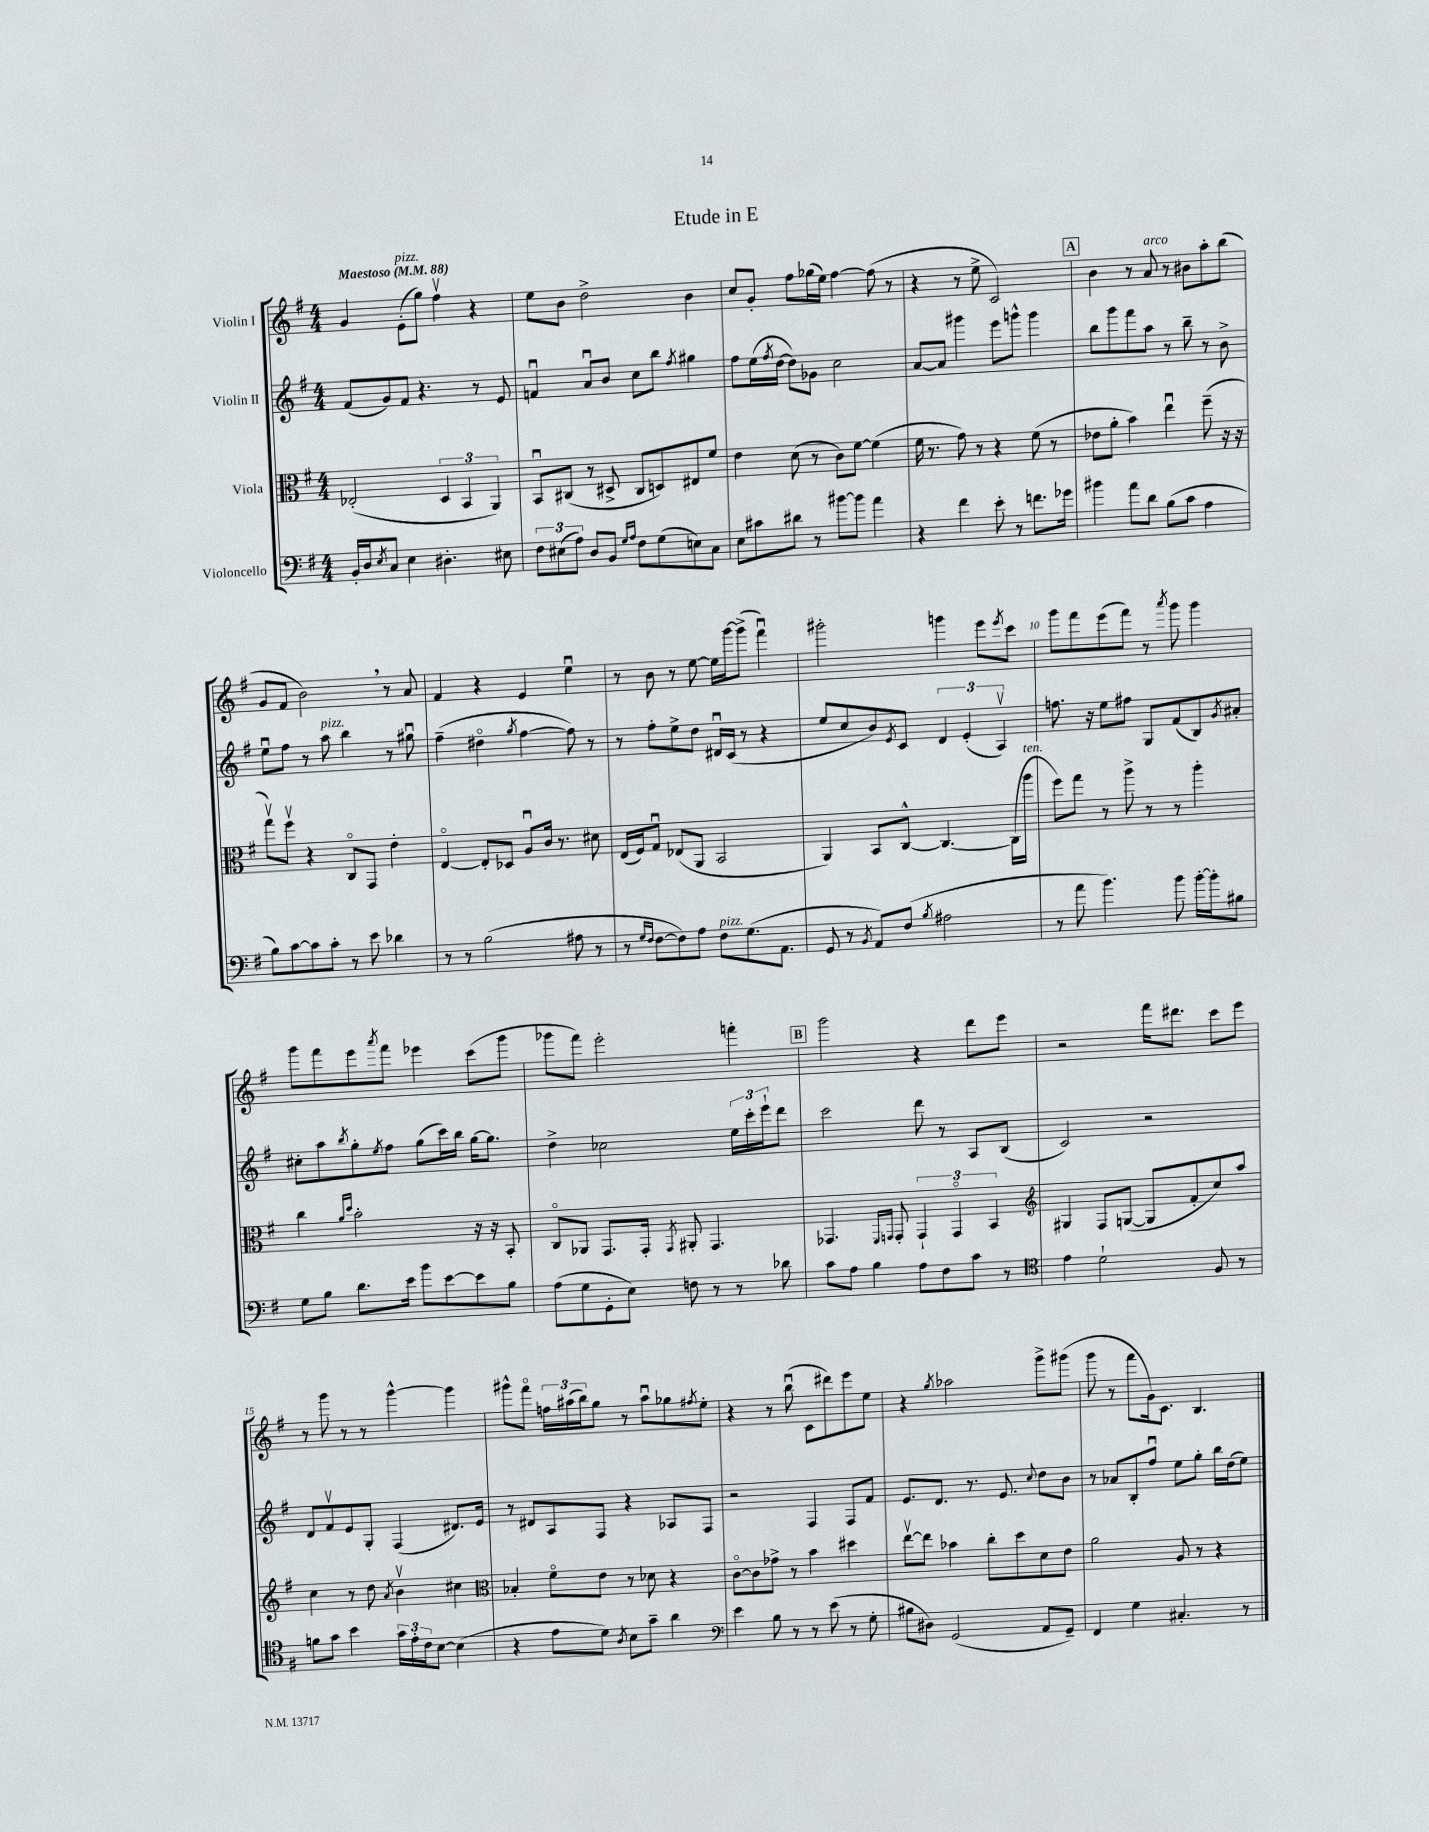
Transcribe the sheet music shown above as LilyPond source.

\header { title = "Etude in E" }
<<
\new StaffGroup <<
\new Staff = "s0" \with { instrumentName = "Violin I" } {
    \clef treble \key g \major \numericTimeSignature \time 4/4 \tempo "Maestoso" 4 = 88
    g'4 e'8-.^\markup { \italic "pizz." }( g''8) fis''4\upbow r4 |
    e''8 b'8 d''2-> b'4 |
    c''8 g'8-. fis''8 ges''16( e''16) fis''4~ fis''8( r8 |
    r4 r8 e''8-> c'2) |
    \mark \markup { \box "A" } b'4 r8 a'8^\markup { \italic "arco" } r8 bis'8 a''8-. b''8( |
    g'8 fis'8 b'2) \breathe r8 a'8 |
    fis'4 r4 e'4 e''4\downbow |
    r8 b'8 r8 e''8~ e''16 g'''16~ g'''8->( fis'''4\downbow) |
    gis'''2-. g'''4 e'''8 \acciaccatura { e'''8 } c'''8 |
    g'''8 fis'''8 e'''8( fis'''8) r8 \acciaccatura { a'''8 } g'''8 g'''4 |
    g'''8 fis'''8 e'''8 \acciaccatura { a'''8 } fis'''8 ees'''4 c'''8( g'''8 |
    ges'''8 fis'''8) e'''2-. f'''4-. |
    \mark \markup { \box "B" } g'''2 r4 d'''8 e'''8 |
    r2 fis'''16 dis'''8. c'''8 e'''8 |
    r8 g'''8 r8 r8 g'''4~-^ g'''4 |
    gis'''8-^ fis'''8\flageolet \tuplet 3/2 { f''16 ais''16( b''16) } g''8 r8 ais''8\downbow ges''8 \acciaccatura { fis''8 } e''8-. |
    r4 r8 b''8\downbow( c'8 dis'''8) e'''8 e''8 |
    r4 \acciaccatura { g''8 } aes''2 g'''8-> gis'''8( |
    g'''8 r8 fis'''8 g'16) c'8. b4. \bar "|." |
}
\new Staff = "s1" \with { instrumentName = "Violin II" } {
    \clef treble \key g \major \numericTimeSignature \time 4/4
    fis'8( g'8) fis'8 r4. r8 e'8 |
    f'4\downbow a'8\downbow b'8 c''8 b''8 \acciaccatura { fis''8 } gis''4 |
    fis''8 e''16( \acciaccatura { fis''8 } d''16~ d''8) ges'8 c''2 |
    a'8~ a'8 gis'''4 e'''8 g'''8-^ g'''4 |
    \mark \markup { \box "A" } b''8 g'''8 fis'''8 a''8 r8 b''8-- r8 b'8-> |
    e''8\downbow fis''8 r8 a''8^\markup { \italic "pizz." } b''4 r8 gis''8\downbow |
    fis''4--( dis''4\flageolet \acciaccatura { g''8 } fis''4~ fis''8) r8 |
    r8 fis''8-. e''8-> d''8 dis'16\downbow c'16( r8 r4 |
    e''8 c''8 b'8) \acciaccatura { e'8 } c'8 \tuplet 3/2 { d'4 e'4-.( a4\upbow) } |
    f''8. r16 e''8 fis''8 g8 fis'8( b8) \acciaccatura { g'8 } ais'8-. |
    cis''8-. a''8 \acciaccatura { b''8 } g''8-. \acciaccatura { e''8 } fis''8 g''8( c'''16) b''16 g''16~ g''8. |
    d''4-> ces''2 \tuplet 3/2 { e''16 c'''16-. e'''16-! } d'''8 |
    \mark \markup { \box "B" } c'''2 d'''8 r8 a8 b8( |
    c'2) r2 |
    d'8 fis'8\upbow e'8 g8-. fis4( dis'8.) e'16 |
    r8 dis'8 a8 fis8 r4 aes8 fis8 |
    r2 fis4 fis8 fis'8 |
    e'8. d'8. r8. e'8. \appoggiatura { c''8 } d''8 b'8 |
    r8 aes'8 b8-. fis''8\downbow e''8 g''8-. b''16 d''16( e''8) \bar "|." |
}
\new Staff = "s2" \with { instrumentName = "Viola" } {
    \clef alto \key g \major \numericTimeSignature \time 4/4
    ees2-.( \tuplet 3/2 { d4 b,4 a,4) } |
    b,8\downbow cis8( r8 dis8-> cis8 d8) eis8 fis'8 |
    e'4 d'8( r8 c'8) fis'8~ fis'4( |
    fis'16 r8. g'8) r8 r4 fis'8( r8 |
    \mark \markup { \box "A" } ees'8 a'8-. b'4) e''4\downbow fis''8--( r16 r16 |
    g''8\upbow) fis''8\upbow r4 c8\flageolet g,8 e'4-. |
    e4~\flageolet e8-. des8 a8\downbow c'16 r8. dis'8 |
    e16( fis16) g8\downbow ees8( a,8 b,2 |
    a,4) b,8 c8~-^ c4.~ c16( a''16^\markup { \italic "ten." } |
    fis''8) g''8 r8 a''8-> r8 r8 a''4-. |
    c''4 \grace { a'16 d''16 } b'2-. r16 r16 b,8-. |
    c8\flageolet aes,8 g,8. g,16-. \acciaccatura { g,8 } ais,8-. g,4. |
    \mark \markup { \box "B" } ges,4. \grace { fis,16 g,16 } g,8-. \tuplet 3/2 { g,4-! g,4\flageolet b,4 } |
    \clef treble gis4 fis8 g8~( g8 fis'8-. c''8) a''8 |
    c''4 r8 d''8 \acciaccatura { a'8 } b'4\upbow cis''4 |
    \clef alto bes4-. fis'8\flageolet e'8 r8 des'8 r4 |
    c'8~\flageolet c'8 ges'8-> r8 b'4 dis''4 |
    e''8~\upbow e''8 bes'4 c''8-. d''8 d'8 e'8 |
    a'2 a8 r8 r4 \bar "|." |
}
\new Staff = "s3" \with { instrumentName = "Violoncello" } {
    \clef bass \key g \major \numericTimeSignature \time 4/4
    b,16-. d16 \acciaccatura { e8 } c8 e4 dis4.-. eis8 |
    \tuplet 3/2 { fis8 eis8( a8) } d8 b,8 \grace { g16 a16 } fis8 g8( e8) c8 |
    e8 cis'8 dis'8 r8 bis'8~ bis'8 a'4 |
    r4 fis'4 e'8-. r8 f'8. ges'16 |
    \mark \markup { \box "A" } bis'4 a'8 d'8 b8( c'8 a4 |
    b8) c'8~ c'8 c'8-. r8 e'8 des'4 |
    r8 r8 b2( ais8 r8 |
    r8 \grace { g16 fis16 } fis8~ fis8) a8 fis8^\markup { \italic "pizz." } g8.( a,8. |
    g,8 r8 \acciaccatura { b,8 } a,8) fis8( \acciaccatura { b8 } ais2 |
    r8 a'8 b'4.) b'8 b'16~-. b'16-. bis8 |
    g8 b8 d'8. e'16 b'8 e'8~ e'8 b8 |
    a8( g8 g,8-. e8) f8 r8 r8 des'8 |
    \mark \markup { \box "B" } c'8 a8 b4 a8 fis8 c'8 r8 |
    \clef tenor e'4 d'2-! fis8 r8 |
    f'8 g'8 b'4 \tuplet 3/2 { g'16 e'16-. c'16 } b8~ b4( |
    r4 e'8 d'8) \acciaccatura { a8 } b8 g'8-- a'4 |
    \clef bass e'4 b8 r8 r8 e'8( r8 g8-. |
    bis8 dis8) g,2( a,8 g,8--) |
    fis,4 g4 cis4.-. r8 \bar "|." |
}
>>
>>
\layout { \context { \Score \override BarNumber.break-visibility = ##(#f #t #t) barNumberVisibility = #(every-nth-bar-number-visible 5) } }
